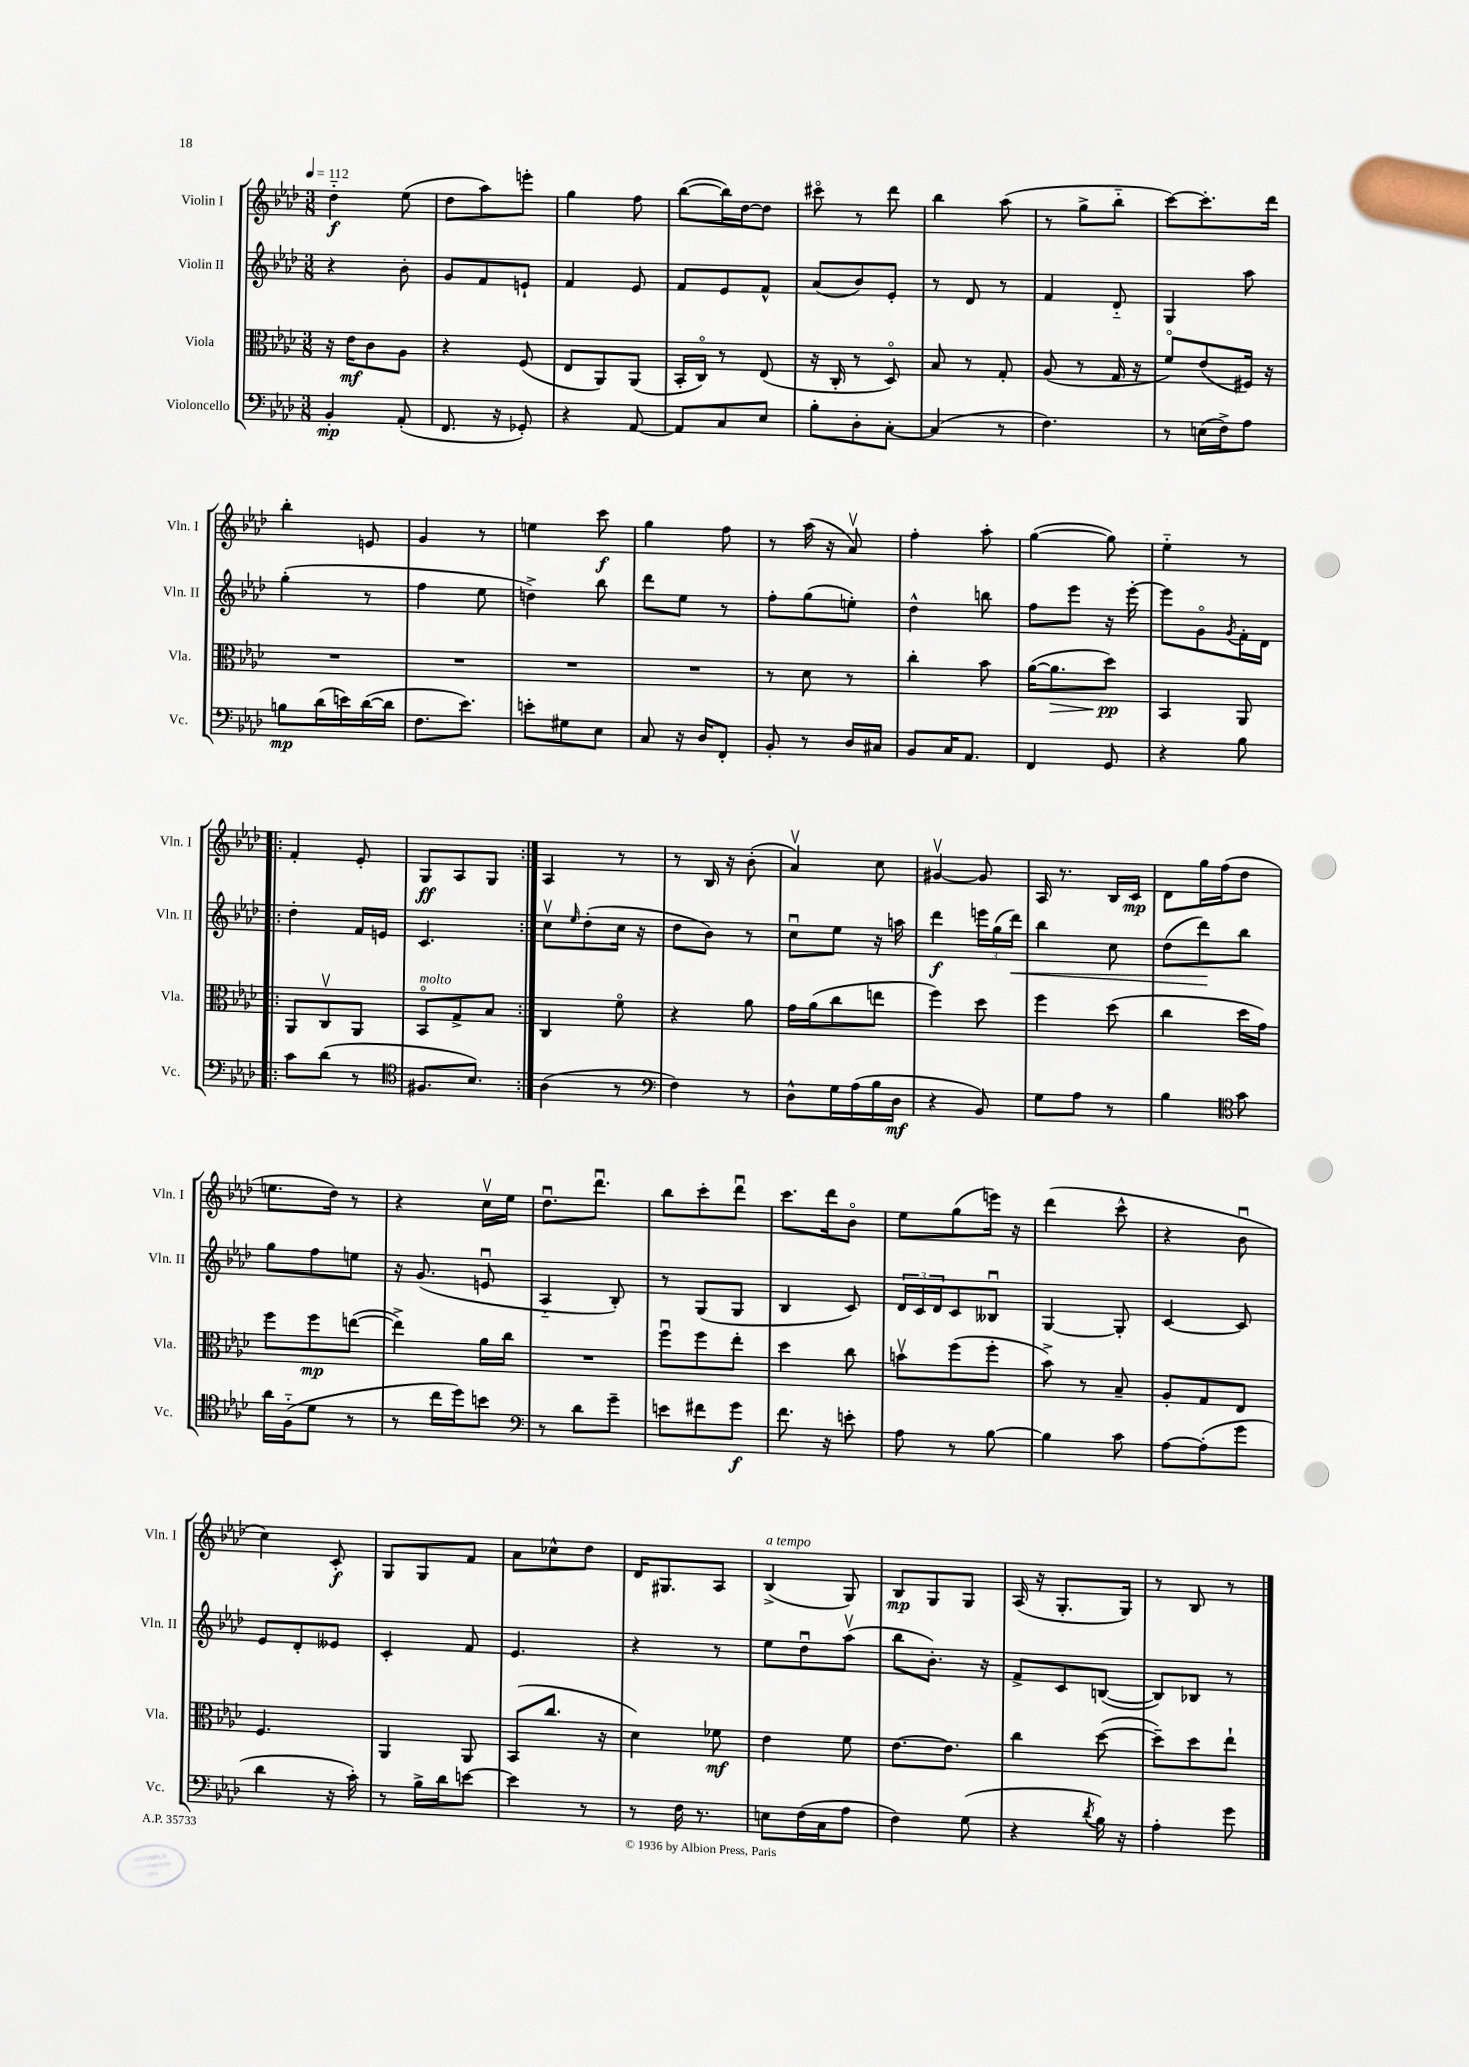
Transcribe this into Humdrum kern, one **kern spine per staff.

**kern	**kern	**kern	**kern
*staff4	*staff3	*staff2	*staff1
*clefF4	*clefC3	*clefG2	*clefG2
*k[b-e-a-d-]	*k[b-e-a-d-]	*k[b-e-a-d-]	*k[b-e-a-d-]
*M3/8	*M3/8	*M3/8	*M3/8
*MM112	*MM112	*MM112	*MM112
4BB-'/	16r	4r	4dd-'~\
.	16e-\LK	.	.
.	8c\	.	.
(8AA-'/	8A-\J	8b-'\	(8ee-\
=	=	=	=
8.FF/	4r	8g/L	8dd-\L
.	.	8f/	8aa-\)
16r	.	.	.
8GG-'/)	(8F/	8e`/J	8eee'\J
=	=	=	=
4r	8E-/L	4f/	4gg\
.	8AA-/)	.	.
[8AA-/	(8AA-/J	8e-/	8ff\
=	=	=	=
8AA-/]L	16BB-'/LL	8f/L	([8bb-\L
.	16Co/JJ)	.	.
8C/	8r	8e-/	16bb-\]L)
.	.	.	[16dd-\J
8E-/J	(8E-/	8f^^/J	8dd-\]J
=	=	=	=
8B-'\L	16r	(8a-/L	8ccc#o\
.	16C'/	.	.
8D-'\	8r	8b-/)	8r
[8C'\J	8D-o/)	8e-'/J	8ddd-\
=	=	=	=
(4C/]	8B-/	8r	4bb-\
.	8r	8d-/	.
8r	8G'/	8r	(8aa-\
=	=	=	=
4.F\)	(8A-/	4f/	8r
.	8r	.	8gg^\L
.	16G/	8d-'~/	8bb-'~\J
.	16r	.	.
=	=	=	=
8r	8fo/L)	4G/	[8ccc\L)
(16E\LL	(8e-/	.	8.ccc'\]
16F^\J)	.	.	.
8A-\J	16F#/Jk)	8aa-\	.
.	16r	.	16ddd-\Jk
=	=	=	=
8B\L	4.r	(4gg'\	4bb-'\
(16d-\L	.	.	.
16e\)	.	.	.
([16d-\	.	8r	8e/
16d-\]JJ	.	.	.
=	=	=	=
8.F\L	4.r	4ff\	4g/
8.e-\J)	.	.	.
.	.	8ee-\	8r
=	=	=	=
8e'\L	4.r	4dd^\)	4ee\
8G#\	.	.	.
8E-\J	.	8bb-\	8ccc\
=	=	=	=
8C/	4.r	8ddd-\L	4gg\
16r	.	8ee-\J	.
16D-/LK	.	.	.
8FF'/J	.	8r	8ff\
=	=	=	=
8BB-'/	8r	8ff'\L	8r
8r	8d-\	(8gg\	(16aa-\
.	.	.	16r
16D-/LL	8r	8ee'\J)	8a-v/)
16C#/JJ	.	.	.
=	=	=	=
8BB-/L	4cc'\	4dd-^^\	4ff'\
16C/K	.	.	.
8.AA-/J	.	.	.
.	8b-\	8bb\	8aa-'\
=	=	=	=
4FF/	([16a-\LK	8ff\L	([4gg\
.	8.a-\]	.	.
.	.	8eee-\J	.
8GG/	8dd-\J)	16r	8gg\])
.	.	[16eee-'\	.
=	=	=	=
4r	4BB-/	8eee-\]L	4ee-'~\
.	.	8go\	.
.	.	8qg/	.
8B-\	8AA-/	16f'\L	8r
.	.	16d-\JJ	.
=!|:	=!|:	=!|:	=!|:
8c\L	8AA-/L	4dd-'\	4f'/
(8d-\J	8Cv/	.	.
8r	8AA-/J	16f/LL	8e-'/
.	.	16e/JJ	.
=	=	=	=
*clefC4	*	*	*
8.F#/L	8BB-o/L	4.c/	8G/L
.	8G^/	.	8A-/
8.B-/J)	.	.	.
.	8B-/J	.	8G/J
=:|!	=:|!	=:|!	=:|!
(4A-\	4C/	8ccv\L	4A-/
.	.	16qqee-/	.
.	.	(8dd-'\	.
8r	8fo\	16cc\Jk	8r
.	.	16r	.
=	=	=	=
*clefF4	*	*	*
4F\)	4r	8dd-\L	8r
.	.	8b-\J)	16B-/
.	.	.	16r
8r	8a-\	8r	(8b-'\
=	=	=	=
8D-^^\L	16g\LL	8ccu\L	4a-v/)
.	(16a-\J	.	.
16G\L	8cc\	8ee-\J	.
(16A-\	.	.	.
16B-\	8ee\J	16r	8cc\
16D-\JJ	.	16aa\	.
=	=	=	=
4r	4ff\)	4ddd-\	[4g#v/
8BB-/)	8dd-\	24eee\LL	8g#/]
.	.	(24gg\	.
.	.	24ddd-\JJ)	.
=	=	=	=
8G\L	4ff\	4bb-\	16A-/
.	.	.	8.r
8A-\J	.	.	.
8r	(8dd-\	8cc\	16B-/LL
.	.	.	16c/JJ
=	=	=	=
4B-\	4cc\	(8dd-\L	8d-\L
.	.	8ddd-\)	16gg\L
.	.	.	(16ff\J
*clefC4	*	*	*
8g\	16dd-\LL	8bb-\J	8dd-\J
.	16g\JJ)	.	.
=	=	=	=
16a-\LL	8ff\L	8gg\L	8.ee\L
(16F'~\J	.	.	.
8d-\J	8ff\	8ff\	.
.	.	.	16dd-\Jk)
8r	([8ee\J	8ee\J	8r
=	=	=	=
8r	4ee^\])	16r	4r
.	.	(8.g/	.
16cc\LL	.	.	.
16dd-\J)	.	.	.
8b\J	16a-\LL	8eu/	16ccv\LL
.	16cc\JJ	.	16ee-\JJ
=	=	=	=
*clefF4	*	*	*
8r	4.r	4A-'~/	8.dd-u\L
8d-\L	.	.	.
.	.	.	8.ddd-u\J
8g~\J	.	8B-'/)	.
=	=	=	=
8e\L	8ffu\L	8r	8bb-\L
8f#\	8ff\	(8G/L	8ccc'\
8g\J	8ee-'\J	8G/J	8ddd-u\J
=	=	=	=
8.f\	4dd-\	4B-/	8.ccc\L
16r	.	.	16ddd-\k
8e'\	8cc\	8c/)	8b-o\J
=	=	=	=
8A-\	8bv\L	24d-/LL	8ee-\L
.	.	24c/	.
.	.	24d-/J	.
8r	(8ff\	8c/	(8gg\
[8B-\	8ff'\J	8B--u/J	16eee\Jk)
.	.	.	16r
=	=	=	=
4B-\]	8b-^\)	[4G/	(4ddd-\
.	8r	.	.
8c\	8B-~/	8G'/]	8ccc^^\
=	=	=	=
[8A-\L	8A-'/L	[4c/	4r
(8A-'\]	8G/	.	.
8g\J	8E-/J	8c/]	8b-u\
=	=	=	=
4d-\	4.F/	8e-/L	4cc\)
.	.	8d-'/	.
16r	.	8e--/J	8c'/
16c'\)	.	.	.
=	=	=	=
8r	4AA-/	4c'/	8G/L
16B-^\LL	.	.	8G/
16d-\J	.	.	.
[8e\J	8AA-/	8f/	8f/J
=	=	=	=
4e\]	(8BB-/L	4.e-/	8a-\L
.	8.cc/J	.	8cc-^^\
8r	.	.	8dd-\J
.	16r	.	.
=	=	=	=
8r	4d-\)	4r	16d-/LK
.	.	.	8.G#/
16F\	.	.	.
8.r	.	.	.
.	8f-\	8r	8A-/J
=	=	=	=
8E\L	4e-\	8ee-\L	(4B-^/
(16F\L	.	8dd-u\	.
16C\J	.	.	.
8A-\J	8f\	(8aa-v\J	8G/)
=	=	=	=
4F\)	[8.e-\L	8bb-\L	8B-/L
.	.	8.b-'\J)	8G/
.	8.e-\]J	.	.
(8G\	.	.	8G/J
.	.	16r	.
=	=	=	=
4r	4cc\	8f^/L	(16A-/
.	.	.	16r
.	.	8c/	8.G'/L
8qd-/	.	.	.
16B-\)	([8dd-\	([8B/J	.
16r	.	.	16G/Jk)
=	=	=	=
4A-'\	8dd-~\]L)	8B/]L)	8r
.	8dd-\	8B-/J	8B-/
8g\	8ee-`\J	8r	8r
==	==	==	==
*-	*-	*-	*-
